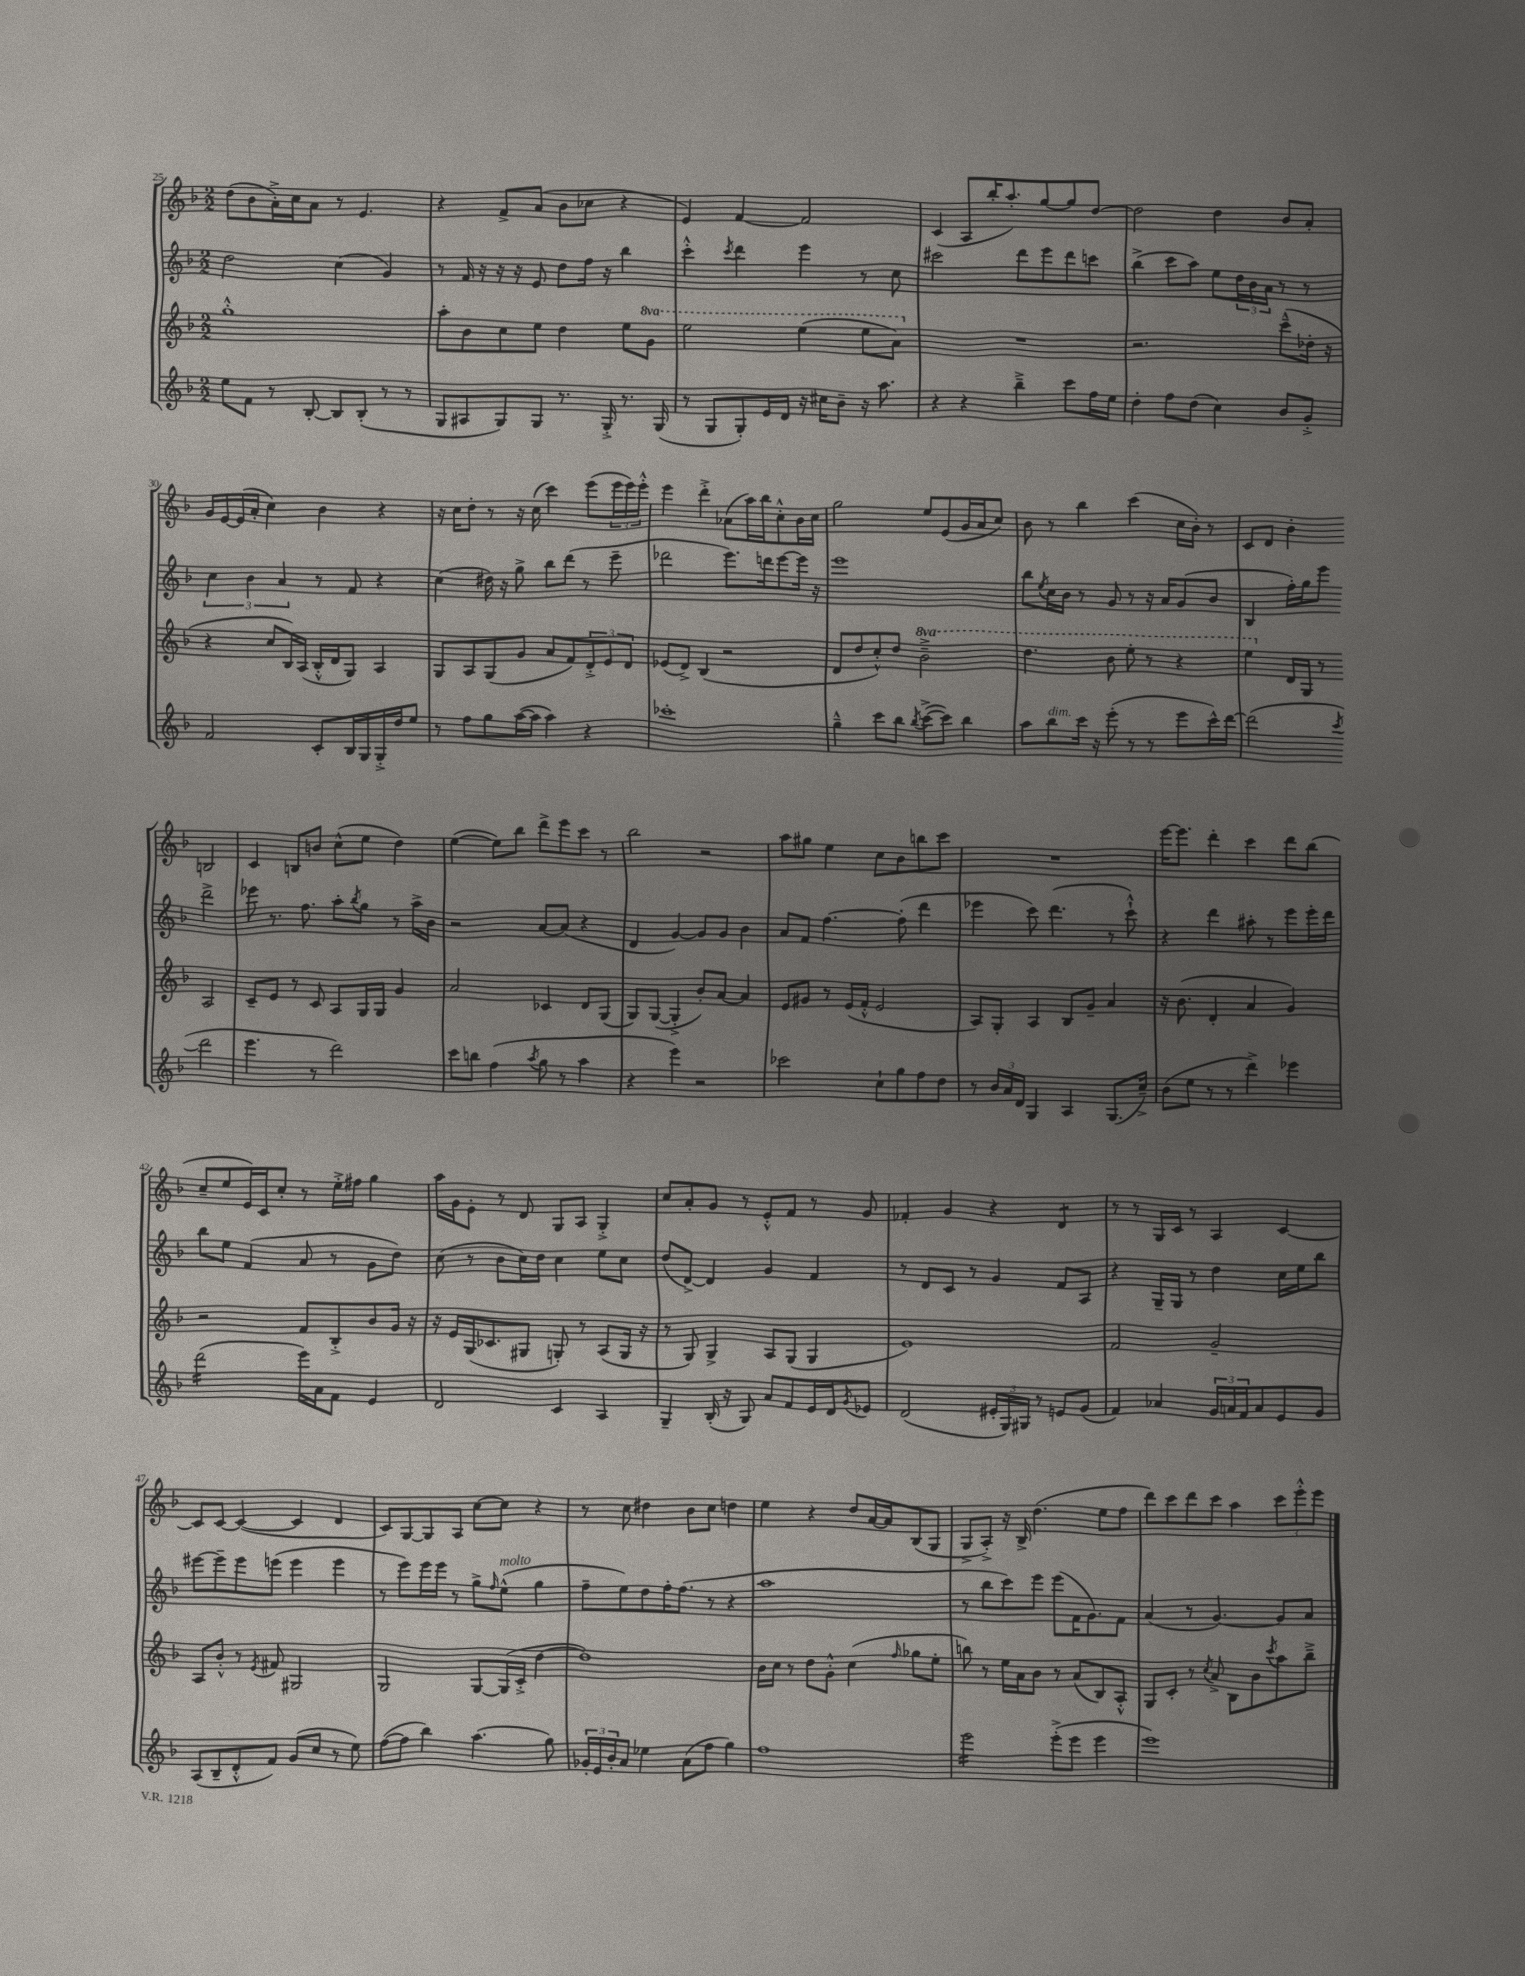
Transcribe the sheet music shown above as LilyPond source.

<<
\new StaffGroup <<
\new Staff = "s0" {
    \clef treble \key f \major \numericTimeSignature \time 2/2
    d''8( bes'8 a'16-.->) c''16 a'8 r8 e'4. |
    r4 f'8-> a'8( bes'8 ces''8 r4 |
    e'4) f'4~ f'2 |
    c'4( a8 bes''16-. a''8.-.) g''8~ g''8 d''8~ |
    d''2 d''4 bes'8 a'8-. |
    g'16 e'16~ e'16( a'16-. c''4) bes'4 r4 |
    r16 c''16 d''8-. r8 r16 c''16( c'''4) e'''8( \tuplet 3/2 { e'''16 e'''16) e'''16-.-^ } |
    e'''4 d'''4-.-> aes'8( a''16) bes''16 c''8-.-^ bes'16 c''16 |
    g''2 e''8 e'8( g'16 a'16 c''8) |
    bes'8 r8 bes''4 c'''4( c''16 bes'16-.) r8 |
    c'8 d'8 bes'4-. b2 |
    c'4 b8 b'8 c''8-^( e''8 d''4) |
    e''4~( e''8) bes''8 d'''8-> e'''8 c'''8 r8 |
    bes''2 r2 |
    a''8 gis''8 e''4 c''8 bes'8 b''8 c'''8 |
    R1 |
    e'''16~ e'''8. d'''4-. c'''4 d'''8 bes''8( |
    c''8-- e''8 e'16) c'16 c''8-. r8 e''16-.-> fis''16 g''4 |
    a''16 g'16 e'8-. r8 d'8 g8 a8 g4-.-> |
    c''8 a'8-. g'8 r8 e'8-.-^ f'8 r8 g'8 |
    fes'4-. g'4 r4 d'4:8 |
    r8 r8 g16 c'16 r8 a4 c'4~ |
    c'8 c'8~ c'4~( c'4 d'4 |
    c'8) g8~ g8 a8 c''8~ c''8 r4 |
    r8 c''8 dis''4 bes'8 c''8 d''4 |
    e''4 r4 d''8 a'16~ a'16 bes8( g8 |
    g8-> a8-.->) r16 bes16-> d''4.( e''8 f''8 |
    d'''8) c'''8 d'''8 c'''8 a''4 \tuplet 3/2 { c'''8 e'''8-.-^ e'''8 } \bar "|." |
}
\new Staff = "s1" {
    \clef treble \key f \major \numericTimeSignature \time 2/2
    d''2 c''4( g'4) |
    r8 f'16 r16 r16 r16 e'8 d''8 f''16 r16 bes''4 |
    c'''4-.-^ \acciaccatura { c'''8 } d'''4 e'''4 r8 c''8 |
    cis'''2 d'''8 e'''8 d'''8 c'''8 |
    bes''4->( c'''8 a''8) e''8 \tuplet 3/2 { d''16 bes'16 a'16 } r8 r8 |
    \tuplet 3/2 { c''4 bes'4 a'4 } r8 f'8 r4 |
    c''4( dis''16) r16 g''8-> bes''8 d'''8( r8 e'''8-- |
    des'''2 e'''8.) d'''16 e'''8~ e'''16 r16 |
    e'''1 |
    bes''8 \acciaccatura { e''8 } c''16 bes'16 r8 g'8 r8 r16 a'16 g'8( bes'8 |
    bes4 f''16-.) g''16 e'''8 d'''2-> |
    ees'''8 r8. f''8. a''8-. \acciaccatura { bes''8 } g''8 r8 a''16-> bes'16 |
    r2 a'8~ a'8( r4 |
    d'4 g'4~) g'8 g'8 bes'4 |
    a'8 f'8 f''4.~ f''8-.( d'''4 |
    ees'''4 c'''8) d'''4.( r8 c'''8-!-^) |
    r4 d'''4 ais''8-. r8 e'''8 e'''16-. d'''16 |
    bes''8 e''8 f'4( a'8 r8 g'8 d''8) |
    c''8( r8 bes'8 c''16) d''16 c''4 e''8 c''8 |
    d''8( d'8~->) d'4 g'4 f'4 |
    r8 d'8 c'8 r8 g'4 f'8 a8 |
    r4 g16-- g16 r8 d''4 c''16 e''16 bes''8 |
    eis'''8~ eis'''8-- eis'''8 e'''8( e'''4 e'''4 |
    r8 e'''8) e'''16 e'''16 r8 g''8-> \grace { f''16 } e''8-^^\markup { \italic "molto" }( g''4 |
    f''8-- e''8) d''8 f''16-. f''8.( r8 r4 |
    a''1 |
    r8 bes''8 c'''8) e'''8 e'''8( f'16 g'8.) f'8 |
    a'4( r8 g'4.~) g'8 a'8 \bar "|." |
}
\new Staff = "s2" {
    \clef treble \key f \major \numericTimeSignature \time 2/2 \set Staff.ottavationMarkups = #ottavation-simple-ordinals
    g''1-.-^ |
    a''8-. bes'8 c''8 e''8 d''4 e''8 \ottava #1 g''8 |
    e'''2 e'''4( e'''8 a''8) \ottava #0 |
    R1 |
    r2. c'''8---^( des''16-. r16 |
    r4 c''8 bes16) a16( bes16-.-^ d'16 g8) a4 |
    g8 a8 g8( g'8 a'8 f'8) \tuplet 3/2 { d'8-.-> e'8 d'8 } |
    ees'8( d'8->) bes4( r2 |
    d'8 d''8 c''8-.-^) d''8 \ottava #1 bes''2---> |
    d'''4. bes''8 e'''8-. r8 r4 |
    e'''4 \ottava #0 d'16 g16 r8 a2 |
    c'8-- e'8 r8 c'8 a8 g16 g16 g'4 |
    a'2 ces'4 d'8 g8( |
    g8) g8~( g4-.-> bes'8-.) a'8~ a'4 |
    e'8 gis'8 r8 e'16( f'16-.-^ e'2 |
    a8) g8-. a4 bes8 g'8-- a'4 |
    r16 bes'8.( d'4-. a'4 g'4) |
    r2 f'8 bes8-.-> bes'8 g'16 r16 |
    r16 e'16 g16( ces'8. gis8 g8-.) r8 a8( g16 r16 |
    r8 g8) g4-> a8 g8( g4 |
    e'1) |
    f'2 g'2-- |
    a8 bes'8-.-^ r8 \acciaccatura { e'8 } fis'8 gis2 |
    g2 g8~ g16( c'16-.-> d''4~ |
    d''1) |
    bes'16 c''16 r8 d''8 g'8-.-^ c''4( \grace { f''16 } ges''8 e''8-. |
    b''8) r8 e''16 a'16 bes'8 r8 a'8( bes8) a8-.-^ |
    g8 c'8-. r8 \acciaccatura { c''8 } a'8-> bes8 bes'8 \acciaccatura { c'''8 } a''8 bes''8---> \bar "|." |
}
\new Staff = "s3" {
    \clef treble \key f \major \numericTimeSignature \time 2/2
    e''8 f'8 r8 bes8~-. bes8 bes8-.( r8 r8 |
    g8 ais8 g8) g8 r8. g16-.-> r8. g16( |
    r8 g8 g8-.) e'16 d'16 r16 cis''16 bes'8-- r16 a''8. |
    r4 r4 bes''4---> c'''8 f''16 e''16 |
    d''4-. f''8 d''8( c''4) bes'8 g'8-.-> |
    f'2 c'8-. bes16 g16 g16-.-> d''16 e''8 |
    r8 f''8 g''8 a''16~( a''16 a''4) r4 |
    ces'''1-. |
    g''4---^ c'''8 bes''8 \acciaccatura { bes''8 } c'''8~->( c'''8) bes''4 |
    a''8 bes''8^\markup { \italic "dim." } c'''16 r16 e'''8-.( r8 r8 e'''8 c'''16-^) d'''16~ |
    d'''2( \acciaccatura { c'''8 } d'''2 |
    e'''4. r8 d'''2) |
    c'''8 b''8 f''4( \acciaccatura { a''8 } g''8 r8 a''4 |
    r4 e'''4) r2 |
    ces'''2 c''8-! g''8 f''8 d''8 |
    r8 \tuplet 3/2 { bes'16 a'16 d'16 } g4 a4 g8.( c''16--->) |
    bes'8( e''8 r8 r8 d'''4->) ees'''4 |
    d'''2:16( e'''16) a'16 f'8 e'4 |
    d'2 c'4 a4 |
    g4-- bes16-.( r16 g8) a'8 f'8 e'16 d'16 \acciaccatura { g'8 } ees'8 |
    d'2( \tuplet 3/2 { eis'16-. g16) gis16 } r8 e'8 g'8( |
    f'4) aes'4 \tuplet 3/2 { g'16 a'16 f'16 } a'8 e'8 g'8 |
    a8( bes8-- d'8-.-^ f'8) g'8( c''8 r8 e''8) |
    f''8~( f''8 bes''4) a''4.( g''8) |
    \tuplet 3/2 { ges'16-. e'16 bes'16-. } a'8 ees''4 a'8( f''8 g''4) |
    f''1 |
    e'''2:16 e'''8-.->( e'''8 e'''4 |
    e'''1) \bar "|." |
}
>>
>>
\layout { \context { \Score currentBarNumber = #25 } }
